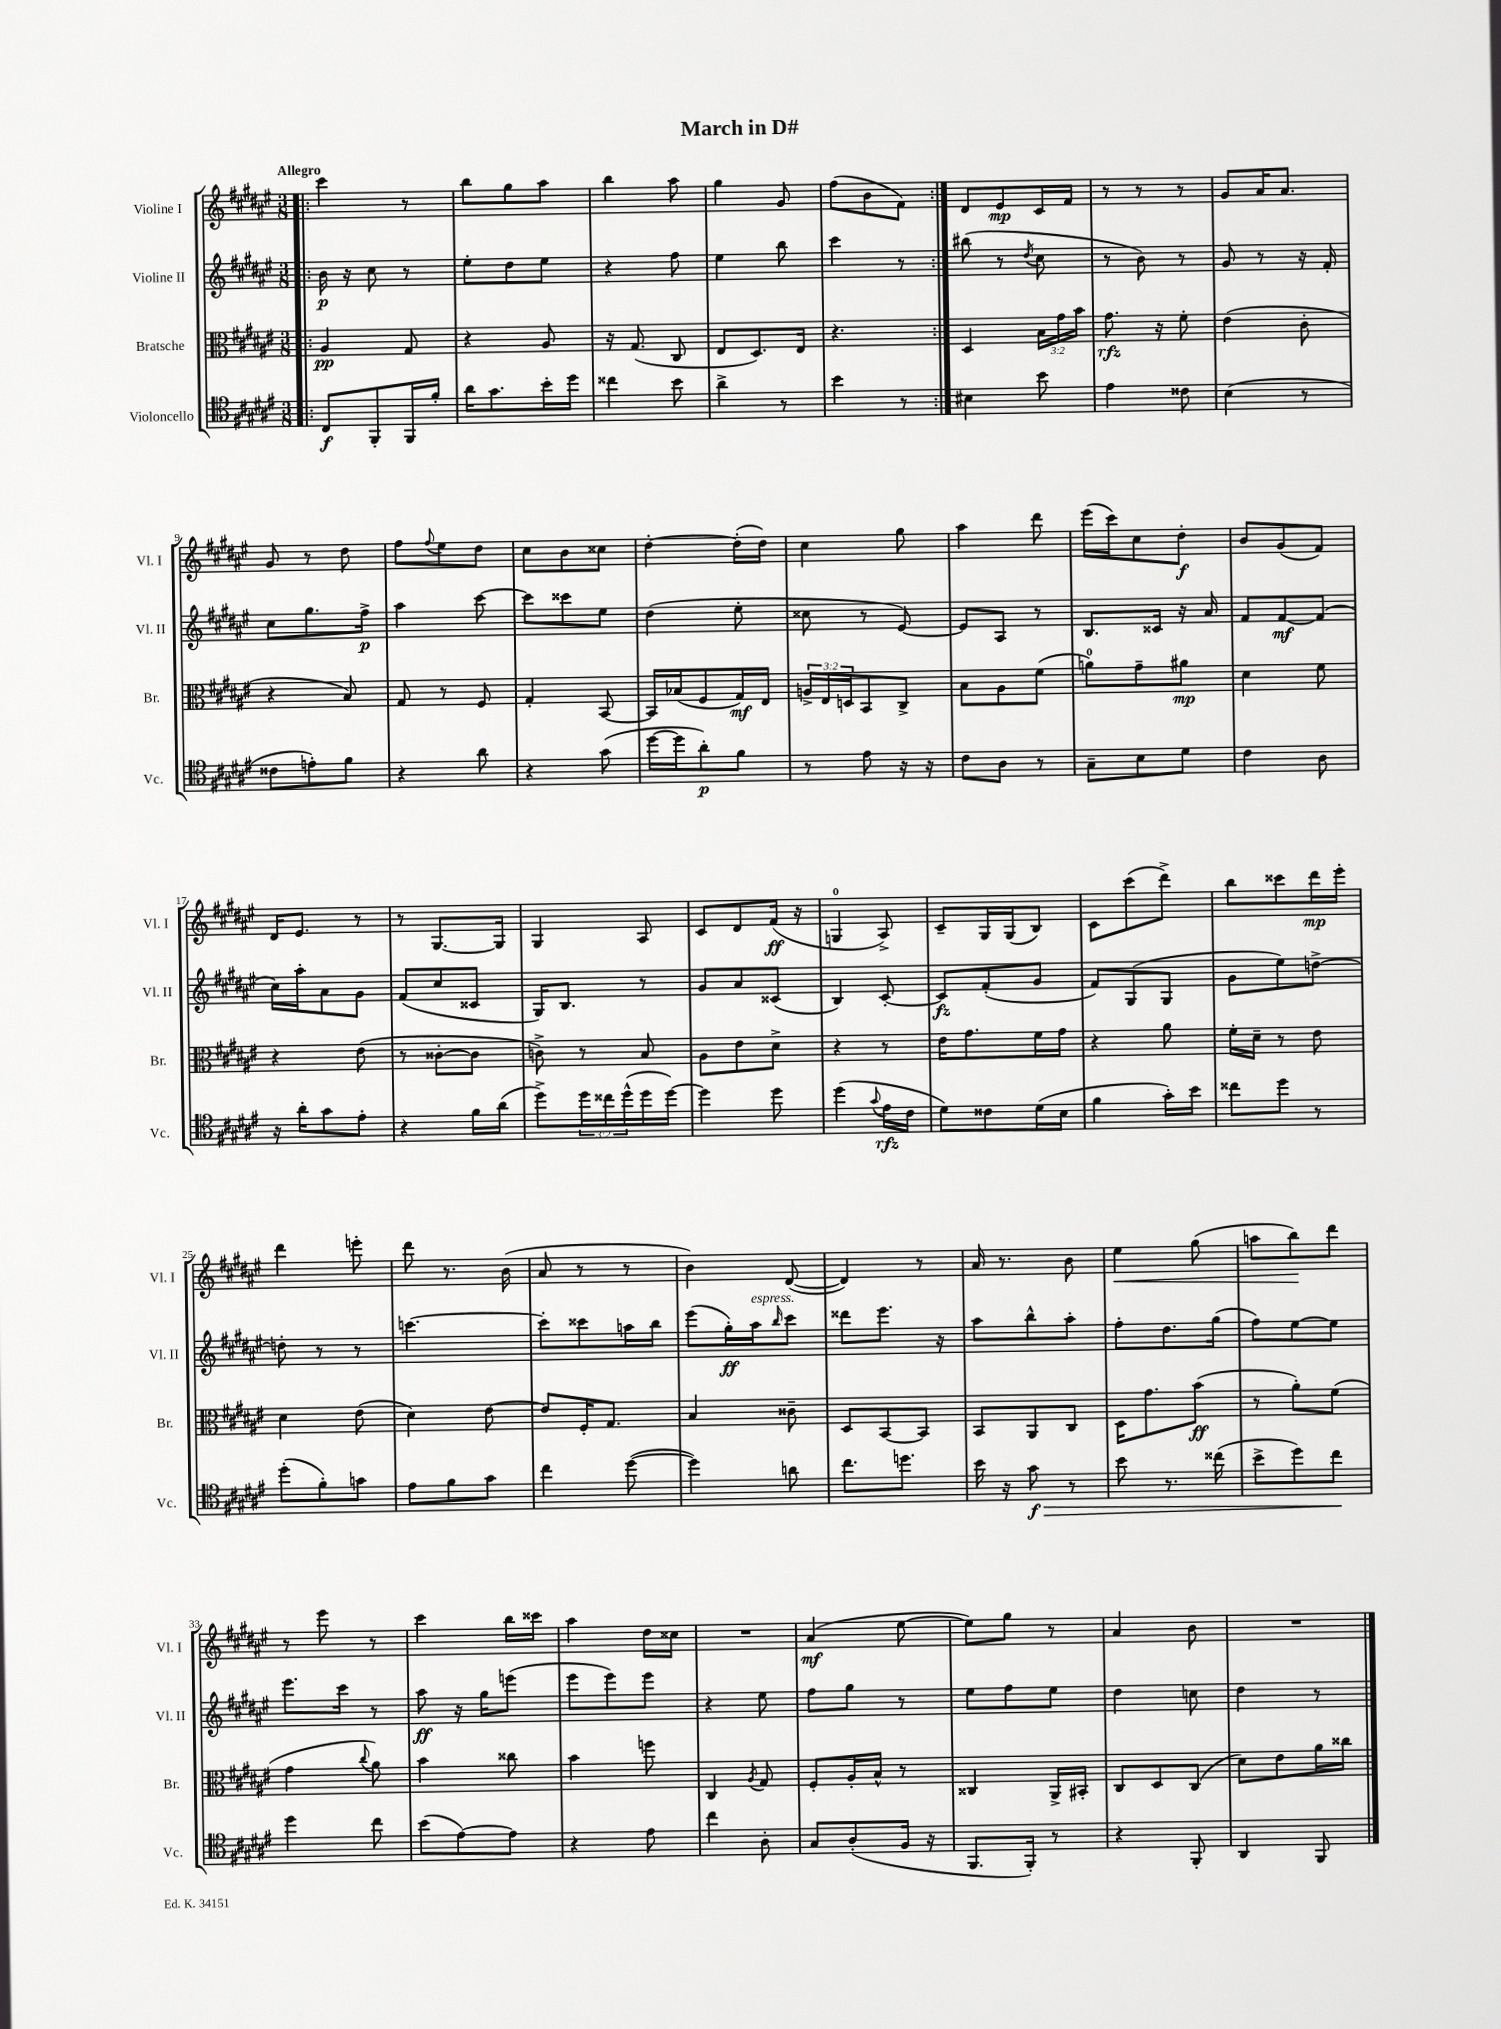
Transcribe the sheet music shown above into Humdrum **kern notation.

**kern	**kern	**kern	**kern
*staff4	*staff3	*staff2	*staff1
*clefC4	*clefC3	*clefG2	*clefG2
*k[f#c#g#d#a#e#]	*k[f#c#g#d#a#e#]	*k[f#c#g#d#a#e#]	*k[f#c#g#d#a#e#]
*M3/8	*M3/8	*M3/8	*M3/8
=!|:	=!|:	=!|:	=!|:
8C#/L	4A#/	16b\	4ccc#\
.	.	16r	.
8FF#'/	.	8cc#\	.
16FF#/L	8G#/	8r	8r
16f#'/JJ	.	.	.
=	=	=	=
16a#\LK	4r	8ee#'\L	8bb\L
8.g#\	.	.	.
.	.	8dd#\	8gg#\
16b'\L	8A#/	8ee#\J	8aa#\J
16dd#\JJ	.	.	.
=	=	=	=
4cc##\	16r	4r	4bb\
.	(8.G#/	.	.
8b\	8C#/	8ff#\	8aa#\
=	=	=	=
4a#^\	8E#/L	4ee#\	4gg#\
.	8.D#/)	.	.
8r	.	8bb\	8g#/
.	16E#/Jk	.	.
=	=	=	=
4b\	4.r	4ccc#\	(8ff#\L
.	.	.	8b\
8r	.	8r	8f#\J)
=:|!	=:|!	=:|!	=:|!
4B#\	4D#/	(8bb#\	8d#/L
.	.	8r	8e#/
.	.	8qdd#/	.
8b\	24B\LL	8cc#\	16c#/L
.	24g#\	.	.
.	.	.	16f#/JJ
.	24b\JJ	.	.
=	=	=	=
4e#\	8.g#\	8r	8r
.	.	8b\)	8r
.	16r	.	.
8c##\	8f#'\	8r	8r
=	=	=	=
(4B\	(4e#\	8g#/	8g#/L
.	.	8r	16a#/K
.	.	.	8.a#/J
8r	8c#'\	16r	.
.	.	16f#'/	.
=	=	=	=
8c##\L	4r	8cc#\L	8g#/
8e'\)	.	8.gg#\	8r
8f#\J	8B/)	.	8dd#\
.	.	16ff#^\Jk	.
=	=	=	=
4r	8G#/	4aa#\	8ff#\L
.	.	.	8qqff#/
.	8r	.	8ee#\
8a#\	8F#/	[8ccc#\	8dd#\J
=	=	=	=
4r	4G#'/	8ccc#\]L	8cc#\L
.	.	8ccc##\	8b\
(8g#\	[8BB/	8ee#\J	8cc##\J
=	=	=	=
[16dd#\LL	16BB/]LL	(4dd#\	[4dd#'\
16dd#\]J	(16B-/J	.	.
8a#'\)	8F#/	.	.
8f#\J	16G#/L)	8ee#'\	(16dd#'\]LL
.	16E#/JJ	.	16dd#\JJ)
=	=	=	=
8r	24A^/LL	8cc##\	4cc#\
.	24E#/	.	.
.	24D/J	.	.
8e#\	8BB/	8r	.
16r	8C#^/J	[8e#/)	8gg#\
16r	.	.	.
=	=	=	=
8c#\L	8B\L	8e#/]L	4aa#\
8A#\J	8A#\	8A#/J	.
8r	(8f#\J	8r	8ddd#\
=	=	=	=
8G#~\L	8a\L)	8.B/L	(16eee#\LL
.	.	.	16ccc#\J)
8B\	8g#~\	.	8cc#\
.	.	16c##/Jk	.
8d#\J	8a#\J	16r	8dd#'\J
.	.	16a#/	.
=	=	=	=
4c#\	4d#\	8f#/L	8b/L
.	.	[8f#/	(8g#/
8A#\	8f#\	(8f#/]J	8f#/J)
=	=	=	=
16r	4r	16cc#\LL)	16d#/LK
16a#'\LK	.	16aa#'\J	8.e#/J
8g#\	.	8a#\	.
8e#'\J	(8e#\	8g#\J	8r
=	=	=	=
4r	8r	(8f#/L	8r
.	[8c##'\L	8cc#/	[8.G#/L
16f#\LL	8c##\]J	8c##/J	.
(16a#\JJ	.	.	16G#/]Jk
=	=	=	=
8dd#^\L)	8c^\)	16G#/LK)	4G#/
.	.	8.B/J	.
24dd#\L	8r	.	.
24cc##\	.	.	.
(24dd#^^\	.	.	.
16dd#\	8B/	8r	8A#/
[16dd#\JJ)	.	.	.
=	=	=	=
4dd#\]	8A#\L	8g#/L	8c#/L
.	8e#\	8a#/	8d#/
8dd#\	8d#^\J	(8c##/J	(16f#/Jk
.	.	.	16r
=	=	=	=
(4dd#\	4r	4B/)	4G/
8qqg#/	.	.	.
16e#\LL	8r	[8c#'/	8A#^/)
16c#\JJ	.	.	.
=	=	=	=
8d#\L)	16e#\LK	8c#/]L	8c#~/L
.	8.g#\	.	.
8c##\	.	(8f#'/	16G#/L
.	.	.	(16G#/J
(16d#\L	16f#\L	8g#/J	8B/J)
16B\JJ	16g#\JJ	.	.
=	=	=	=
4f#\	4r	8f#/L)	8c#\L
.	.	(8G#/	(8ccc#\
16g#'\LL)	8a#\	8G#/J	8ddd#^\J)
16b\JJ	.	.	.
=	=	=	=
8cc##\L	16f#'\LL	8g#\L	8bb\L
.	16d#~\JJ	.	.
8dd#\J	8r	8ee#\)	8ccc##\
8r	8e#\	[8dd^\J	16ddd#\L
.	.	.	16eee#'\JJ
=	=	=	=
(8dd#'\L	4d#\	8dd'\]	4ddd#\
8f#'\)	.	8r	.
8g\J	(8e#\	8r	8eee'\
=	=	=	=
8e#\L	4d#\)	[4.ccc\	8ddd#\
8f#\	.	.	8.r
8g#\J	[8e#\	.	.
.	.	.	(16b\
=	=	=	=
4cc#\	8e#/]L	8ccc'\]L	8a#/
.	16F#'/K	8ccc##\	8r
.	8.G#/J	.	.
([8dd#\	.	16aa\L	8r
.	.	16bb\JJ	.
=	=	=	=
4dd#\])	4B/	(8eee#\L	4b\)
.	.	16gg#'\L)	.
.	.	16aa#\J	.
.	.	16qqbb/	.
8a\	8c##~\	8ccc#\J	([8d#/
=	=	=	=
8.cc#\L	8D#/L	8ddd##\L	4d#/])
.	[8BB/	8.eee#\J	.
8.dd\J	.	.	.
.	8BB/]J	.	8r
.	.	16r	.
=	=	=	=
16b\	8BB/L	8aa#\L	16a#/
16r	.	.	8.r
8g#\	8AA#/	8bb^^\	.
8r	8C#/J	8aa#'\J	8b\
=	=	=	=
8b\	16D#\LK	8ff#'\L	4ee#\
.	8.g#\	.	.
8.r	.	8.dd#\	.
.	(8b\J	.	(8gg#\
(16cc##\	.	(16gg#\Jk	.
=	=	=	=
8b^\L	8r	8ff#\L)	8aa\L
8dd#\)	8a#'\L)	[8ee#\	8bb\)
8cc#\J	(8f#\J	8ee#\]J	8ddd#\J
=	=	=	=
4dd#\	4g#\	8.eee#\L	8r
.	.	.	8eee#\
.	.	16ccc#\Jk	.
.	8qqcc#/	.	.
8cc#\	8a#\)	8r	8r
=	=	=	=
(8b\L	4b\	8aa#\	4ccc#\
[8e#\)	.	16r	.
.	.	16gg#\LK	.
8e#\]J	8cc##\	(8eee\J	16bb\LL
.	.	.	16ccc##\JJ
=	=	=	=
4r	4b\	8eee#\L	4aa#\
.	.	8eee#\)	.
8e#\	8ff\	8eee#\J	16dd#\LL
.	.	.	16cc##\JJ
=	=	=	=
4cc#\	4C#/	4r	4.r
.	8qA#/	.	.
8A#'\	8G#/	8ee#\	.
=	=	=	=
8G#/L	8F#'/L	8ff#\L	(4a#/
(8A#'/	16A#'/L	8gg#\J	.
.	16B^^/JJ	.	.
16F#/Jk	8r	8r	[8ee#\
16r	.	.	.
=	=	=	=
8.FF#/L	4C##/	8ee#\L	8ee#\]L)
.	.	8ff#\	8gg#\J
16FF#'/Jk)	.	.	.
8r	16AA#^/LL	8ee#\J	8r
.	16BB#'/JJ	.	.
=	=	=	=
4r	8C#/L	4dd#\	4a#/
.	8D#/	.	.
8FF#'/	(8C#/J	8cc\	8b\
=	=	=	=
4AA#/	8d#\L)	4dd#\	4.r
.	8e#\	.	.
8FF#/	16a#\L	8r	.
.	16cc##\JJ	.	.
==	==	==	==
*-	*-	*-	*-
